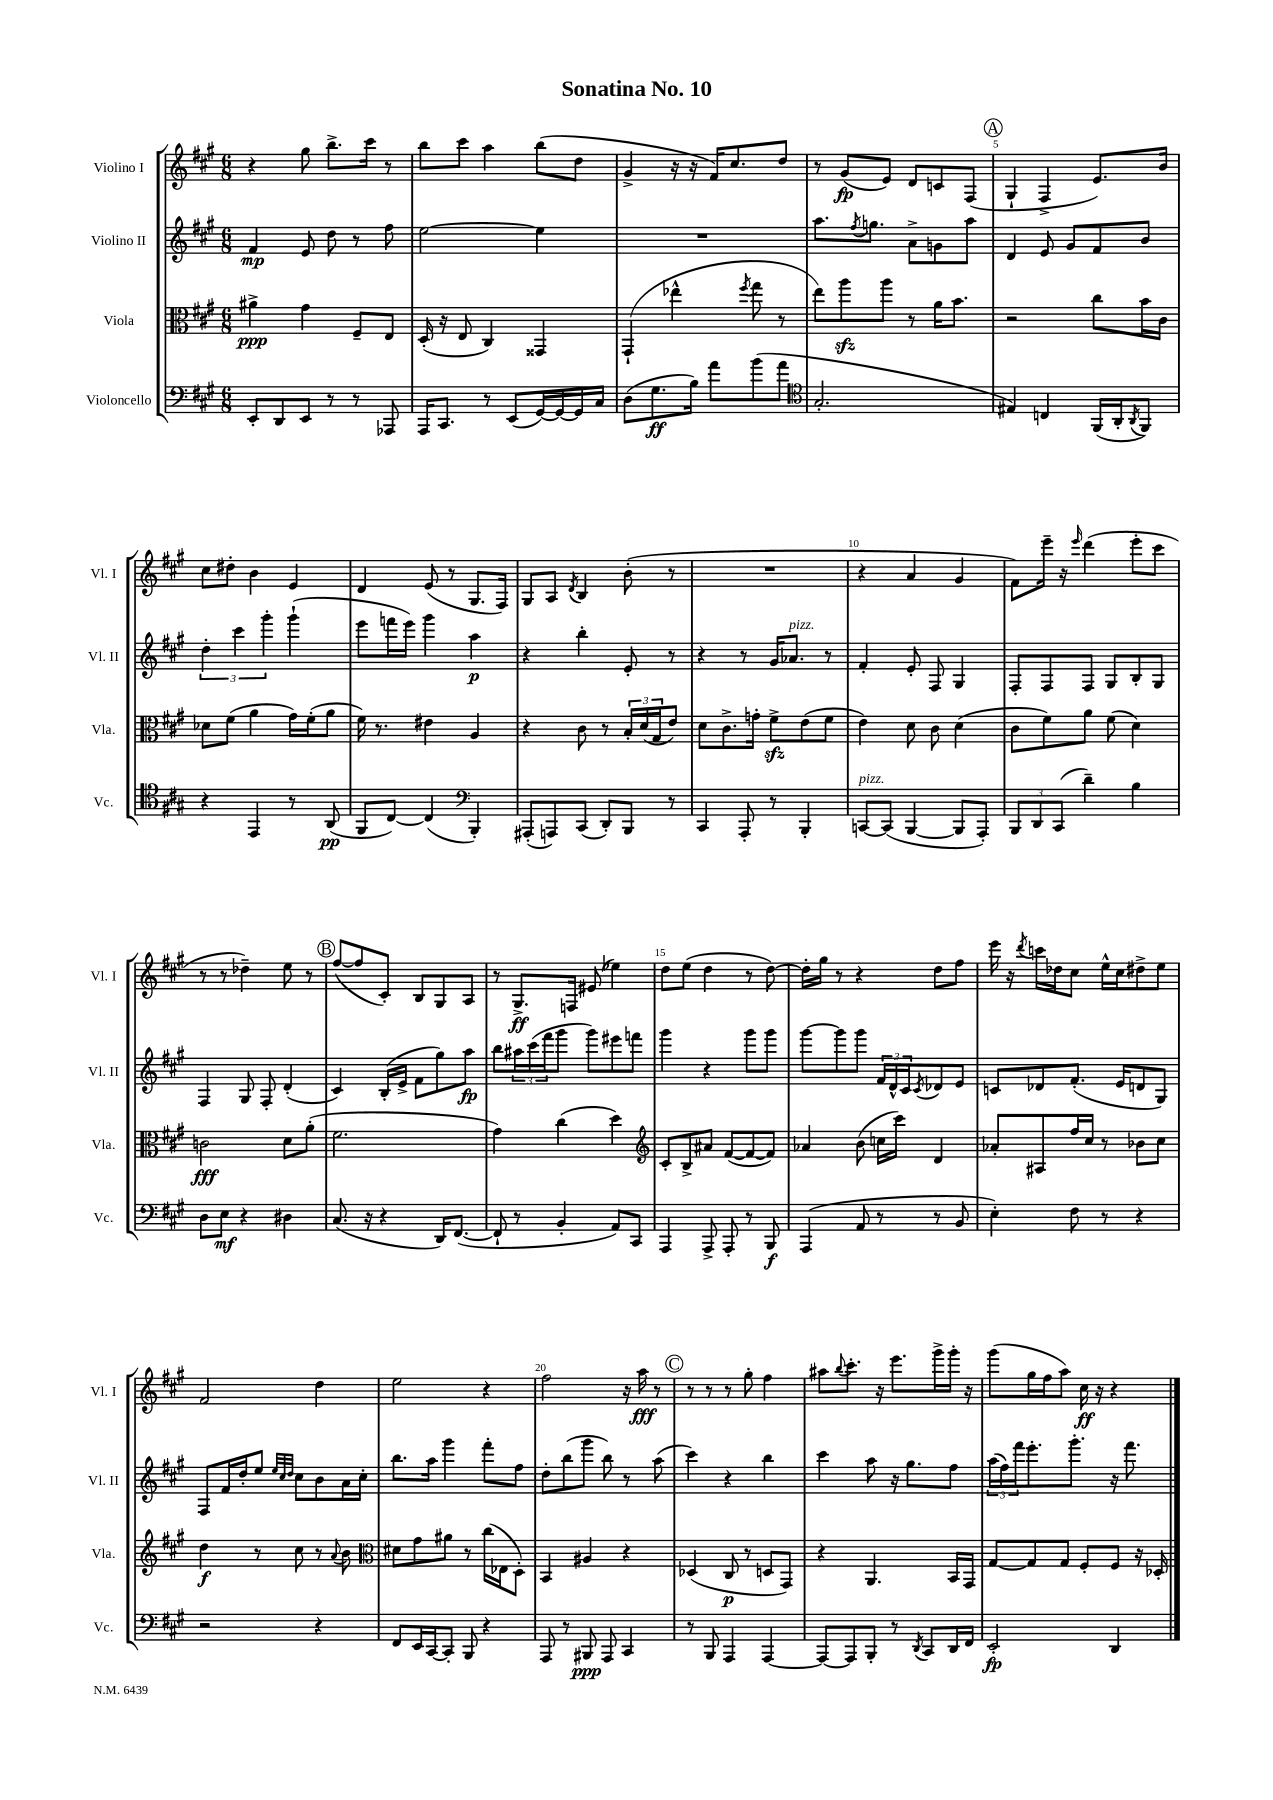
\header { title = "Sonatina No. 10" }
<<
\new StaffGroup <<
\new Staff = "s0" \with { instrumentName = "Violino I" shortInstrumentName = "Vl. I" } {
    \clef treble \key a \major \numericTimeSignature \time 6/8
    r4 gis''8 b''8.-> cis'''16 r8 |
    b''8 cis'''8 a''4 b''8( d''8 |
    gis'4-> r16 r16 fis'16) cis''8. d''8 |
    r8 gis'8\fp( e'8) d'8 c'8 fis8( |
    \mark \markup { \circle "A" } gis4-! fis4-> e'8.) b'16 |
    cis''8 dis''8-. b'4 e'4 |
    d'4 e'8( r8 gis8. fis16) |
    gis8 a8 \acciaccatura { d'8 } b4 b'8-.( r8 |
    R2. |
    r4 a'4 gis'4 |
    fis'8) e'''16-- r16 \grace { e'''16 } d'''4( e'''8-. cis'''8 |
    r8 r8 des''4--) e''8 r8 |
    \mark \markup { \circle "B" } fis''8~( fis''8 cis'8-.) b8 gis8 a8 |
    r8 gis8.->\ff f16 eis'8( ees''4) |
    d''8 e''8( d''4 r8 d''8~) |
    d''16-. gis''16 r8 r4 d''8 fis''8 |
    e'''16 r16 \acciaccatura { d'''8 } c'''16 des''16 cis''8 e''16-^ cis''16 dis''8-> e''8 |
    fis'2 d''4 |
    e''2 r4 |
    fis''2 r16 a''16\fff r8 |
    \mark \markup { \circle "C" } r8 r8 r8 gis''8-. fis''4 |
    ais''8 \appoggiatura { b''8 } cis'''8.-. r16 e'''8. gis'''16-> gis'''16-. r16 |
    gis'''8( gis''16 fis''16 a''8) cis''16\ff r16 r4 \bar "|." |
}
\new Staff = "s1" \with { instrumentName = "Violino II" shortInstrumentName = "Vl. II" } {
    \clef treble \key a \major \numericTimeSignature \time 6/8
    fis'4\mp e'8 d''8 r8 fis''8 |
    e''2~ e''4 |
    R2. |
    a''8. \acciaccatura { fis''8 } g''8. a'8-> g'8 a''8 |
    \mark \markup { \circle "A" } d'4 e'8 gis'8 fis'8 b'8 |
    \tuplet 3/2 { d''4-. cis'''4 gis'''4-. } gis'''4-!( |
    e'''8 f'''16 e'''16) gis'''4 a''4\p |
    r4 b''4-. e'8-. r8 |
    r4 r8 gis'16 aes'8.^\markup { \italic "pizz." } r8 |
    fis'4-. e'8-. fis8 gis4 |
    fis8-. fis8 fis8 gis8 b8-. gis8 |
    fis4 gis8 fis8-. d'4-.( |
    \mark \markup { \circle "B" } cis'4) b16-.( e'16-> fis'8 gis''8) a''8\fp |
    b''8 \tuplet 3/2 { ais''16 cis'''16( fis'''16 } gis'''8 gis'''8) eis'''8 f'''8 |
    gis'''4 r4 gis'''8 gis'''8 |
    gis'''8~ gis'''8 gis'''8 \tuplet 3/2 { fis'16 d'16-^ cis'16 } \acciaccatura { cis'8 } des'8 e'8 |
    c'8 des'8 fis'8.-.( e'16 d'8 gis8) |
    fis8 fis'16 d''16-. e''8 \grace { e''32 cis''32 d''32 } cis''8 b'8 a'16 cis''16-. |
    b''8. a''16 gis'''4 fis'''8-. fis''8 |
    d''8-. b''8( gis'''8 b''8) r8 a''8( |
    \mark \markup { \circle "C" } cis'''4) r4 b''4 |
    cis'''4 a''8 r16 gis''8. fis''8 |
    \tuplet 3/2 { a''16( fis''16) fis'''16 } e'''8.-. gis'''8.-. r16 fis'''8. \bar "|." |
}
\new Staff = "s2" \with { instrumentName = "Viola" shortInstrumentName = "Vla." } {
    \clef alto \key a \major \numericTimeSignature \time 6/8
    ais'4->\ppp gis'4 fis8-- e8 |
    d16-.( r16 e8 cis4) gisis,4 |
    gis,4-!( ees''4-^ \acciaccatura { fis''8 } gis''8 r8 |
    e''8) a''8\sfz a''8 r8 a'16 b'8. |
    \mark \markup { \circle "A" } r2 cis''8 b'16 cis'16 |
    des'8 fis'8( a'4 gis'16) fis'16-.( a'8 |
    fis'16) r8. eis'4 a4 |
    r4 cis'8 r8 \tuplet 3/2 { b16-. d'16( gis16 } e'8) |
    d'8 cis'8.-> g'16-. fis'8->\sfz e'8( fis'8 |
    e'4) d'8 cis'8 d'4( |
    cis'8 fis'8) a'8 fis'8( d'4) |
    c'2\fff d'8 a'8-.( |
    \mark \markup { \circle "B" } fis'2. |
    gis'4) cis''4( d''4) |
    \clef treble cis'8-. b8-> ais'8 fis'8~( fis'8~ fis'8) |
    aes'4 b'8( c''16 cis'''16) d'4 |
    aes'8-. ais8 fis''16 cis''16 r8 bes'8 cis''8 |
    d''4\f r8 cis''8 r8 \appoggiatura { a'8 } b'8 |
    \clef alto dis'8 gis'8 ais'8 r8 cis''16( ees16 d8-.) |
    b,4 ais4 r4 |
    \mark \markup { \circle "C" } des4( cis8\p r8 d8 gis,8) |
    r4 a,4. b,16 gis,16 |
    gis8~ gis8 gis8 fis8-. fis8 r16 des16-. \bar "|." |
}
\new Staff = "s3" \with { instrumentName = "Violoncello" shortInstrumentName = "Vc." } {
    \clef bass \key a \major \numericTimeSignature \time 6/8
    e,8-. d,8 e,8 r8 r8 aes,,8 |
    a,,16 cis,8. r8 e,8( gis,16~) gis,16~ gis,16 cis16 |
    d8( gis8.\ff b16) a'8 b'8( a'8 |
    \clef tenor gis2.-. |
    \mark \markup { \circle "A" } eis4) c4 fis,16( a,16-. \acciaccatura { a,8 } fis,8) |
    r4 e,4 r8 a,8\pp( |
    fis,8 cis8~) cis4( \clef bass b,,4-.) |
    ais,,8-.( a,,8) cis,8( d,8-.) b,,8 r8 |
    cis,4 a,,8-. r8 b,,4-. |
    c,8~^\markup { \italic "pizz." } c,8( b,,4~ b,,8 a,,8-.) |
    \tuplet 3/2 { b,,8 d,8 cis,8( } d'4--) b4 |
    d8 e8\mf r4 dis4 |
    \mark \markup { \circle "B" } cis8.( r16 r4 d,16) fis,8.~( |
    fis,8-! r8 b,4-. a,8) cis,8 |
    a,,4 a,,8-> a,,8-. r8 b,,8\f |
    a,,4( a,8 r8 r8 b,8 |
    e4-.) fis8 r8 r4 |
    r2 r4 |
    fis,8 e,16 cis,16~ cis,8-. b,,8 r4 |
    a,,8 r8 bis,,8\ppp a,,8 cis,4 |
    \mark \markup { \circle "C" } r8 b,,8 a,,4 a,,4~ |
    a,,8~ a,,8 b,,8-. r8 \acciaccatura { d,8 } cis,8 d,16 fis,16 |
    e,2-.\fp d,4 \bar "|." |
}
>>
>>
\layout { \context { \Score \override BarNumber.break-visibility = ##(#f #t #t) barNumberVisibility = #(every-nth-bar-number-visible 5) } }
